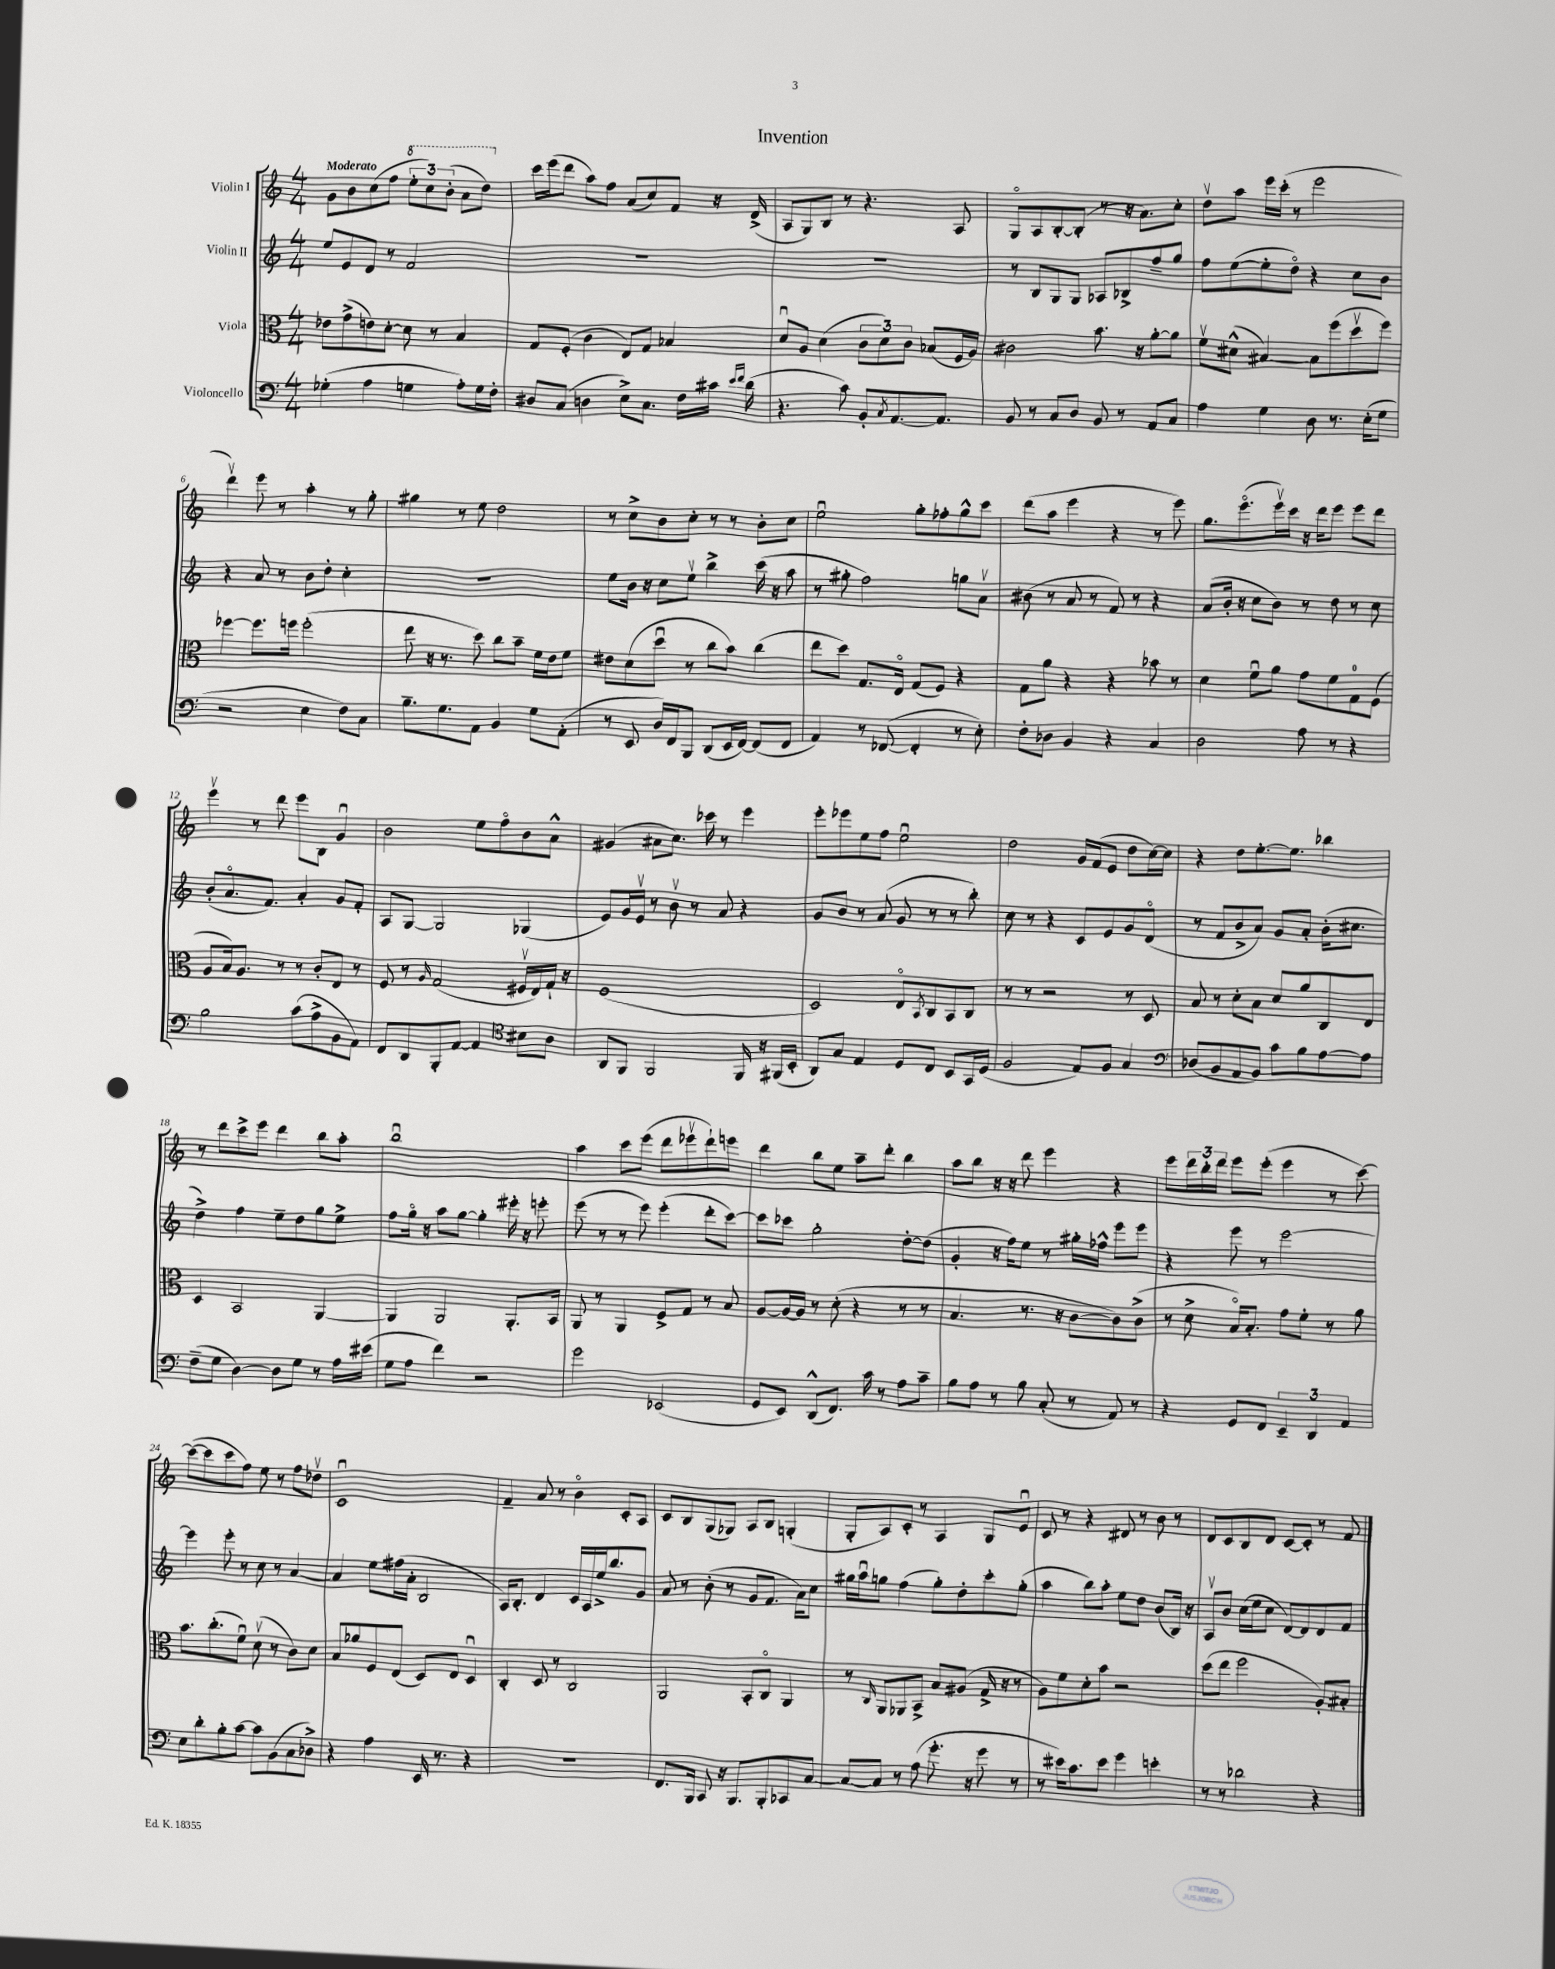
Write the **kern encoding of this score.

**kern	**kern	**kern	**kern
*part4	*part3	*part2	*part1
*staff4	*staff3	*staff2	*staff1
*I"Violoncello	*I"Viola	*I"Violin II	*I"Violin I
*clefF4	*clefC3	*clefG2	*clefG2
*k[]	*k[]	*k[]	*k[]
*M4/4	*M4/4	*M4/4	*M4/4
=1	=1	=1	=1
!	!	!	!LO:TX:a:B:t=Moderato
(4G-X'\	8e-X\L	8ee/L	8g\L
.	(8g^\	8e/	8b\
4A\	8en\)	8d/J	(8cc\
.	[8d'\J	8r	8ff\J
*	*	*	*8va
4Gn\	8d\]	2f/	12eee'\L
.	.	.	12ccc\)
.	8r	.	.
.	.	.	(12bb'\J
8A'\L)	4B/	.	8aa\L
16G\L	.	.	8ddd\J)
16F'\JJ	.	.	.
=2	=2	=2	=2
*	*	*	*X8va
8D#X/L	8G/L	1r	16ccc\LL
.	.	.	(16eee\J
(8C/J	(8F'/J	.	8ddd\J
4Dn\	4c\	.	8aa\L)
.	.	.	8ff\J
8E^\L)	8E/L)	.	(8a/L
8.C\J	8G/J	.	8cc/)
.	4B-X/	.	8f/J
16F\LL	.	.	.
16c#X\JJ	.	.	16r
16qqe/LL	.	.	.
16qqf/JJ	.	.	.
(16d\	.	.	(16d^/
=3	=3	=3	=3
4.r	8du/L	1r	8A/L
.	8A/J	.	8G/)
.	(4d\	.	8B/J
8c\)	.	.	8r
8BB'/L	12c\L	.	4.r
.	12d\)	.	.
8qC/	.	.	.
[8.AA/	.	.	.
.	12c\J	.	.
.	(8B-X/L	.	.
8.AA/J]	.	.	.
.	16F/L	.	8A/
.	16A/JJ)	.	.
=4	=4	=4	=4
8BB/	2c#X\	8r	8G/L
8r	.	8B/L	8A/
8C/L	.	8G/	[8B'/
8D/J	.	8G/J	(8B'/J]
8BB/	8.b\	8A-X/L	8r
8r	.	8B-X^/	16r
.	16r	.	8.a\L)
8AA/L	[8a'\L	8ff~/	.
8C/J	8a\J]	8gg/J	8cc'\J
=5	=5	=5	=5
4A\	8fv\L	8ff\L	8ddv\L
.	(8d#X^^\J	([8ee\	8aa\J
4G\	[4B#X/)	8ee'\]	16eee\LL
.	.	.	(16ccc'\JJ
.	.	8dd\J)	8r
8D\	8B#\L]	4r	2eee\
8.r	(8ff\	.	.
.	8ddv\	8cc\L	.
(16E'\KL	.	.	.
8G\J	8ff\J)	8b\J	.
!!LO:LB:g=z
=6	=6	=6	=6
2r	[4ff-X\	4r	4dddv\)
.	8.ff-\L]	8a/	8eee\
.	.	8r	8r
.	16ffn\Jk	.	.
4E\	(2ff'\	8b\L	4aa'\
.	.	8dd'\J	.
8F\L)	.	4cc'\	8r
8C\J	.	.	8gg'\
=7	=7	=7	=7
8.B~\L	8ee\	1r	4gg#X\
.	16r	.	.
8.G\	8.r	.	.
.	.	.	8r
8AA\J	8dd\)	.	8ee\
4BB/	8cc\L	.	2dd\
.	8b~\J	.	.
8G\L	16f\LL	.	.
.	16e\J	.	.
(8AA'\J	8f\J	.	.
=8	=8	=8	=8
8r	8e#X\L	8ee\L	8r
8EE/	(8d\	16b\Jk	8cc^\L
.	.	16r	.
16D/LL)	8ddu\J	8cc\L	8b\
16FF/J	.	.	.
8BBB/J	8r	8eev\J	8cc'\J
(8DD/L	8cc\L	4bb^\	8r
16EE/L	8b\J)	.	8r
[16FF/JJ)	.	.	.
(8FF/L]	(4cc\	(16ccc\	8b'\L
.	.	16r	.
8FF/J	.	8aa\	8cc\J
=9	=9	=9	=9
4AA/)	8ee\L	8r	2eeu\
.	8dd\J)	8gg#X'\	.
8r	8.G/L	2ff\)	.
([8FF-X/	.	.	.
.	16E/Jk	.	.
4FF-'/]	(8G/L	.	8gg'\L
.	8F/J)	.	8ff-X'\
8r	4r	8ggn\L	8gg^^\
8E'\)	.	8av\J	8ccc\J
=10	=10	=10	=10
8F'\L	8G\L	(8b#X\	(8ddd\L
8D-X\J	8a\J	8r	8aa\J
4BB/	4r	8a/	4eee\
.	.	8r	.
4r	4r	8f/)	4r
.	.	8r	.
4C/	8b-X\	4r	8r
.	8r	.	8eee\)
=11	=11	=11	=11
2D\	4d\	(8a/L	8.gg\L
.	.	16b'/Jk	.
.	.	16r	(8.eee\
.	8fu\L	8cc\L	.
.	8a\J	8b\J)	16eeev\L)
.	.	.	16ccc\JJ
8A\	8g\L	8r	16r
.	.	.	16ddd\KL
8r	8f\	8dd\	8eee\J
4r	8G\	8r	8eee\L
.	(8F\J	8cc\	8ddd\J
!!LO:LB:g=z
=12	=12	=12	=12
2B\	8A/L	(8b'/L	4eeev\
.	16B/k)	8.a/	.
.	8.A/J	.	.
.	.	.	8r
.	.	8.f/J)	.
.	8r	.	8ddd\
(8c\L	8r	4a'/	8eee\L
8A^\	8c'/L	.	8B\J
8BB\	8E/J	8g/L	4gu/
8AA\J)	8r	8f'/J	.
=13	=13	=13	=13
8FF/L	8F/	8A/L	2b\
8DD/	8r	[8G/J	.
.	16qqA/	.	.
8BBB'/	(2G/	2G/]	.
[8AA/J	.	.	.
4AA/]	.	.	8ee\L
.	.	.	8ff\
*clefC4	*	*	*
8B#X\L	16F#Xv/LL	(4G-X/	8b\
.	16E/)	.	.
8A\J	16G`/JJ	.	8a^^\J
.	16r	.	.
=14	=14	=14	=14
8AA/L	(1F	8e/L)	(4g#X/
8FF/J	.	16g/L	.
.	.	16ev/JJ	.
2FF/	.	8r	8a#X\L
.	.	8bv\	8.cc\J)
.	.	8r	.
.	.	.	16ccc-X\
.	.	8a/	8r
16FF/	.	4r	4eee\
16r	.	.	.
(16FF#X/LL	.	.	.
16BB'/JJ	.	.	.
=15	=15	=15	=15
8AA/L)	2D/)	8g/L	8eee'\L
8G/J	.	8b/J	8eee-X\
4E/	.	8r	8ee\
.	.	(8a/	8ff\J
8D/L	8E/L	8g/	2eeu\
.	8qBB/	.	.
8C/J	8C/	8r	.
8BB/L	8BB/	8r	.
16GG/L	8C/J	8bb'\)	.
(16D/JJ	.	.	.
=16	=16	=16	=16
2F/	8r	8cc\	2dd\
.	8r	8r	.
.	2r	4r	.
8E/L)	.	8c/L	16g/LL
.	.	.	(16f/J
8F/J	.	8e/	8e/J
4G/	8r	8g/	8dd\L
.	8D/	(8d/J	[16cc\L)
.	.	.	16cc\JJ]
=17	=17	=17	=17
*clefF4	*	*	*
(8D-X/L	8B/	8r	4r
8BB/	8r	8f/L	.
8AA/	8d'\L	8b^/	8dd\L
8BB/J)	8B\J	8a/J)	[8.ee'\
8c\L	8d/L	8g/L	.
.	.	.	8.ee\J]
8B\	8a/	8a'/J	.
[8A\	8C/	(16b'\KL	4bb-X\
.	.	8.cc#X\J	.
8A\J]	8E/J	.	.
!!LO:LB:g=z
=18	=18	=18	=18
(8F~\L	4D/	4dd^\)	8r
8G\J	.	.	8ddd\L
[4D\)	2BB/	4ff\	8ccc^\
.	.	.	8eee\J
8D\L]	.	8ee~\L	4ddd\
8G\J	.	8dd\	.
8r	[4AA/	8gg\	8bb\L
16A\LL	.	8ee^\J	8aa'\J
(16e#X\JJ	.	.	.
=19	=19	=19	=19
8G\L	4AA/]	8ff\L	1bbu
8A\J	.	16gg\Jk	.
.	.	16r	.
4f\)	2AA/	8aa\L	.
.	.	[8gg\J	.
2r	.	4gg'\]	.
.	8.AA'/L	16eee#X'\	.
.	.	16r	.
.	.	8eeen'\	.
.	16BB/Jk	.	.
=20	=20	=20	=20
2g\	8AA/	(8eee\	4aa\
.	8r	8r	.
.	4AA/	8r	8ccc\L
.	.	8eee\)	(8eee\J
(2EE-X/	8F^/L	(4eee'\	8ddd\L
.	8G/J	.	8eee-Xv\
.	8r	8ddd'\L	8ddd`\)
.	8B/	[8ccc\J)	8eeen\J
=21	=21	=21	=21
8GG/L	[8A/L	8ccc\L]	4ddd\
8EE/J)	16A/L_	8ccc-X\J	.
.	16A/JJ]	.	.
(8DD^^/L	8r	2gg'\	8bb\L
8.FF/J)	(8d'\	.	8ee\J
.	4r	.	8aa~\L
16c\	.	.	.
8r	.	.	8ddd'\J
8A\L	8r	[8dd'\L	4bb\
8c~\J	8r	(8dd\J]	.
=22	=22	=22	=22
8B\L	4.B/	4g'/	8aa\L
8A\J	.	.	8bb\J
8r	.	16r	16r
.	.	16ff\KL)	16r
8B\	8.r	8ee\J	8ddd\
(8C'/	.	8r	4eee\
.	16r	.	.
8r	[8c\L	16gg#X'\LL	.
.	.	16ff-X^^\JJ	.
8AA/)	8c\])	8eee\L	4r
8r	(8c^\J	8eee\J	.
=23	=23	=23	=23
4r	8r	4r	8eee\L
.	8d^\	.	24ddd\L
.	.	.	24bb'\
.	.	.	24ddd\JJ
8GG/L	16B/KL)	8eee\	8eee\L
.	8.B'/J	.	.
8FF/J	.	8r	(8eee'\J
6EE~/	8g\L	[2eee\	4eee\
.	8f'\J	.	.
6DD/	.	.	.
.	8r	.	8r
6AA/	.	.	.
.	8a\	.	[8ccc\)
!!LO:LB:g=z
=24	=24	=24	=24
8E\L	8.b\L	4eee\]	(8ccc\L_
8d'\	.	.	8ccc\]
.	(8.cc'\	.	.
8B'\	.	8eee'\	8ccc\
[8c\J	8fu\J)	8r	8ff\J)
8c\L]	(8dv\	8cc\	8ee\
(8BB\	8r	8r	8r
8C\	8c\L)	[4a/	8ff\L
8D-X^\J)	8d\J	.	8dd-Xv\J
=25	=25	=25	=25
4r	8B/L	4a/]	1cu
.	8a-X/	.	.
4A\	8F/	8ee\L	.
.	(8E/J	(16ff#X\L	.
.	.	16a'\JJ	.
16EE/	8D/L)	2B/	.
8.r	.	.	.
.	8E/J	.	.
4r	4Du/	.	.
=26	=26	=26	=26
1r	4C'/	16A/KL)	4f~/
.	.	8.B'/J	.
.	8D/	4d/	8a/
.	8r	.	8r
.	2C/	16c/LL	4b\
.	.	16A/	.
.	.	16ee^/J	.
.	.	8.bb/	.
.	.	.	8c'/L
.	.	8g/J	8A/J
=27	=27	=27	=27
8.FF/L	2AA/	8a/	8c/L
.	.	8r	8B/
16BBB/Jk	.	.	.
8CC/	.	(8b'\	(8G/
16r	.	8r	8G-X/J)
8.BBB/L	.	.	.
.	8BB'/L	8g/L	8A/L
8BBB'/	8C/J	8.f/J	8B/J
8CC-X/	4AA/	.	(4Gn'/
.	.	16a\KL)	.
[8C/J	.	8cc\J	.
=28	=28	=28	=28
8C/L_	8r	16gg#X\LL	8G'/L
.	.	16aau\J	.
.	16qqC/	.	.
8C/J]	8AA/L	8ggn\J	8A/)
8r	8AA-X/	(4ff\	8c'/J
(8A\	8BB^/J	.	8r
8.g'\	8B/L	8gg'\L)	4A/
.	(8A#X/J	8dd'\	.
16r	.	.	.
8g\	16G^/	8ccc'\	8G/L
.	16r	.	.
8r	8r	(8gg'\J	8eu/J
=29	=29	=29	=29
8r	8A\L)	4aa\	8c/
16e#X\KL)	8f\	.	8r
8.c\	.	.	.
.	8d'\	8bb\L)	4r
8e#\J	8b\J	8aa'\J	.
4g\	2r	8ee\L	8d#X/
.	.	8dd\J	8r
4en'\	.	(8b/L	8b\
.	.	16B/Jk)	8r
.	.	16r	.
=30	=30	=30	=30
8r	(8dd\L	8Av/L	8d/L
8r	8ee\J	8b/J	8c/
2d-X\	2ff\	(16cc\LL	8B/
.	.	16ee\J	.
.	.	8cc\J	8d/J
.	.	[8d/L)	[8c/L
.	.	8d/]	8c'/J]
4r	8A'/L)	8d/	8r
.	8B#X'/J	8f/J	8f/
==	==	==	==
*-	*-	*-	*-
